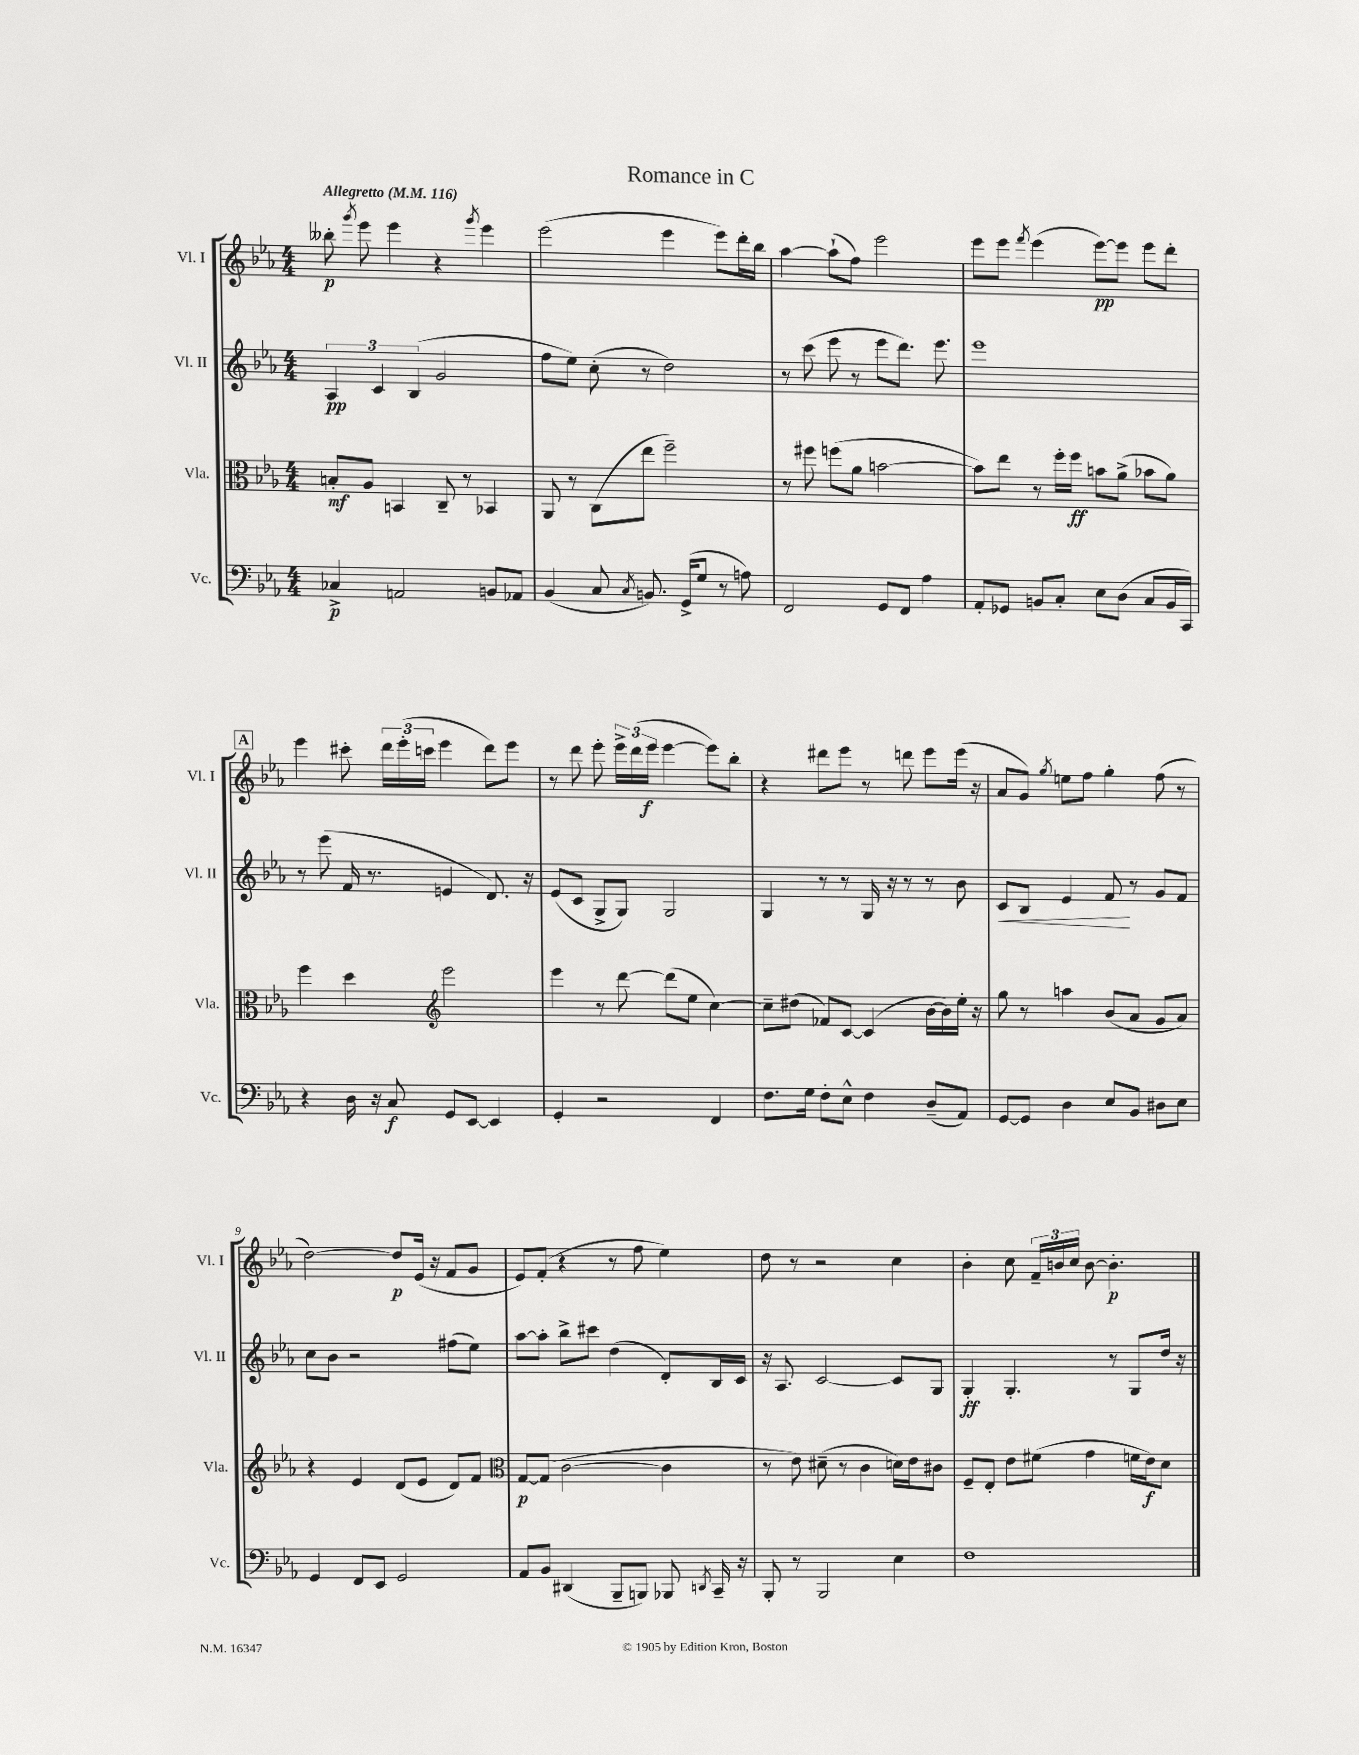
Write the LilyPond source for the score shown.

\header { title = "Romance in C" }
<<
\new StaffGroup <<
\new Staff = "s0" \with { instrumentName = "Vl. I" shortInstrumentName = "Vl. I" } {
    \clef treble \key ees \major \numericTimeSignature \time 4/4 \tempo "Allegretto" 4 = 116
    \autoBeamOff beses''8-.\p \acciaccatura { g'''8 } ees'''8 ees'''4 r4 \acciaccatura { g'''8 } ees'''4 |
    ees'''2( ees'''4 ees'''8[) d'''16-. bes''16] |
    aes''4~ aes''8[-!( f''8]) ees'''2 |
    ees'''8[ ees'''8] \acciaccatura { f'''8 } ees'''4( ees'''8[~\pp) ees'''8] ees'''8[ d'''8]-. |
    \mark \markup { \box "A" } ees'''4 cis'''8-. \tuplet 3/2 { d'''16[ ees'''16-.( c'''16] } ees'''4 d'''8[) ees'''8] |
    r8 d'''8 ees'''8-. \tuplet 3/2 { ees'''16[-> d'''16( ees'''16]\f } ees'''4~ ees'''8[) bes''8]-. |
    r4 dis'''8[ ees'''8] r8 d'''8 ees'''8[ ees'''16]( r16 |
    aes'8[ g'8]) \acciaccatura { g''8 } e''8[ f''8] g''4-. f''8( r8 |
    d''2~) d''8[\p ees'16]( r16 f'8[ g'8] |
    ees'8[) f'8]-.( r4 r8 f''8 ees''4) |
    d''8 r8 r2 c''4 |
    bes'4-. c''8 \tuplet 3/2 { f'16[-- b'16 c''16] } b'8~ b'4.-.\p \bar "|." |
}
\new Staff = "s1" \with { instrumentName = "Vl. II" shortInstrumentName = "Vl. II" } {
    \clef treble \key ees \major \numericTimeSignature \time 4/4
    \autoBeamOff \tuplet 3/2 { aes4\pp c'4 bes4( } g'2 |
    f''8[ ees''8]) c''8-.( r8 d''2) |
    r8 c'''8( ees'''8 r8 ees'''8[ d'''8.]) ees'''8. |
    ees'''1 |
    \mark \markup { \box "A" } r8 ees'''8( f'16 r8. e'4 d'8.) r16 |
    ees'8[( c'8] g8[-> g8]) g2 |
    g4 r8 r8 g16 r16 r8 r8 bes'8 |
    c'8[\< bes8] ees'4 f'8\! r8 g'8[ f'8] |
    c''8[ bes'8] r2 fis''8[( ees''8]) |
    aes''8[~ aes''8]-. bes''8[-> cis'''8] d''4( d'8[-.) bes16 c'16] |
    r16 aes8. c'2~ c'8[ g8] |
    g4-.\ff g4.-. r8 g8[ d''16] r16 \bar "|." |
}
\new Staff = "s2" \with { instrumentName = "Vla." shortInstrumentName = "Vla." } {
    \clef alto \key ees \major \numericTimeSignature \time 4/4
    \autoBeamOff b8[-.\mf aes8] b,4 c8-- r8 bes,4 |
    aes,8 r8 c8[( ees''8] f''2--) |
    r8 fis''8 f''8[( aes'8] b'2~ |
    b'8[) ees''8] r8 f''16[-. f''16]\ff b'8[ aes'8]->( bes'8[ aes'8]) |
    \mark \markup { \box "A" } f''4 d''4 \clef treble ees'''2 |
    ees'''4 r8 d'''8~ d'''8[( ees''8] c''4~) |
    c''8[-- dis''8]( fes'8[) c'8]~ c'4( bes'16[~ bes'16) ees''16]-. r16 |
    g''8 r8 a''4 bes'8[( aes'8] g'8[ aes'8]) |
    r4 ees'4 d'8[( ees'8] d'8[) f'8] |
    \clef alto g8[~\p g8]( c'2~ c'4 |
    r8 ees'8) dis'8--( r8 c'4 d'16[) ees'16 cis'8] |
    f8[-- ees8]-. ees'8[ fis'8]( g'4 f'16[ ees'16\f) d'8] \bar "|." |
}
\new Staff = "s3" \with { instrumentName = "Vc." shortInstrumentName = "Vc." } {
    \clef bass \key ees \major \numericTimeSignature \time 4/4
    \autoBeamOff ces4->\p a,2 b,8[ aes,8] |
    bes,4( c8 \acciaccatura { c8 } b,8.) g,16[->( g8] r8 a8) |
    f,2 g,8[ f,8] aes4 |
    aes,8[-. ges,8] b,8[ c8]-. ees8[ d8]( c8[ b,16 c,16]) |
    \mark \markup { \box "A" } r4 d16 r16 c8\f g,8[ ees,8]~ ees,4 |
    g,4-. r2 f,4 |
    f8.[ g16] f8[-. ees8]-^ f4 d8[--( aes,8]) |
    g,8[~ g,8] d4 ees8[ bes,8] dis8[ ees8] |
    g,4 f,8[ ees,8] g,2 |
    aes,8[ bes,8] dis,4( bes,,8[-- b,,8]) bes,,8 \acciaccatura { d,8 } c,16-- r16 |
    bes,,8-. r8 bes,,2 ees4 |
    f1 \bar "|." |
}
>>
>>
